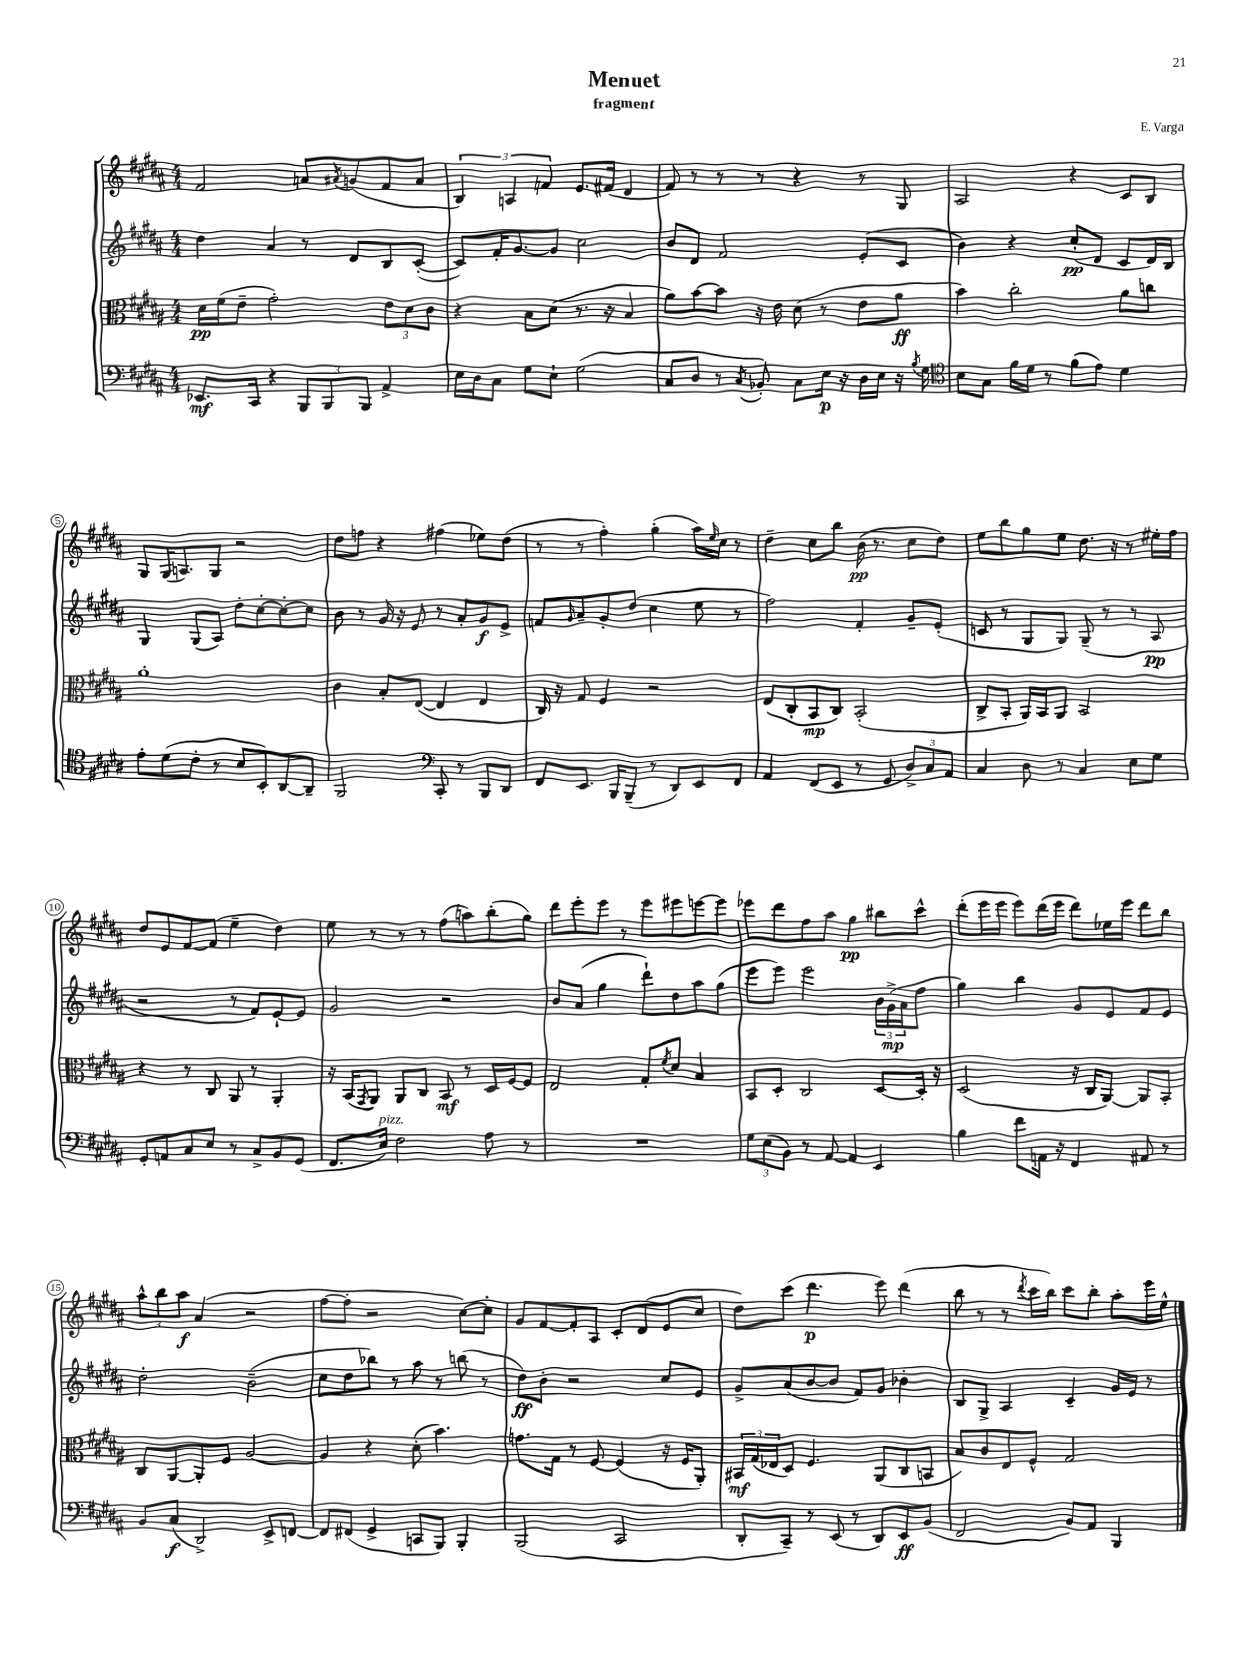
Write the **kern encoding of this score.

**kern	**kern	**kern	**kern
*staff4	*staff3	*staff2	*staff1
*clefF4	*clefC3	*clefG2	*clefG2
*k[f#c#g#d#a#]	*k[f#c#g#d#a#]	*k[f#c#g#d#a#]	*k[f#c#g#d#a#]
*M4/4	*M4/4	*M4/4	*M4/4
8.EE-/L	16d#\LL	4dd#\	2f#/
.	(16f#\J	.	.
.	8e~\J	.	.
16CC#/Jk	.	.	.
4r	2g#'\)	4a#/	.
12BBB/L	.	8r	8a/L
12BBB/	.	.	.
.	.	.	8qa#/
.	.	8d#/L	(8g/
12BBB/J	.	.	.
4AA#^/	12e\L	8B/	8f#/
.	12d#\	.	.
.	.	([8c#'/J	8a#/J
.	12c#\J	.	.
=	=	=	=
16E\LL	4r	8c#/]L)	6B/)
16D#\J	.	.	.
8C#\J	.	16f#'/K	.
.	.	.	6A/
.	.	[8.g#/	.
8G#\L	8B\L	.	.
.	.	.	6f/
8E`\J	(8d#\J	8g#/]J	.
(2G#\	8.r	2cc#\	8.e/L
.	16r	.	(16f#/Jk
.	4B/	.	4d#/
=	=	=	=
8C#/L	8a#\L)	8b/L	8f#/)
8D#/J	[8b\	8d#/J	8r
8r	8b\]J	2f#/	8r
8qC#/	.	.	.
8BB-'/)	16r	.	8r
.	16e\	.	.
8C#\L	(8d#\	.	4r
16E\Jk	8r	.	.
16r	.	.	.
16D#\LL	8e\L	(8e'/L	8r
16E\JJ	.	.	.
16r	8a#\J	8c#/J	8G#/
8qB/	.	.	.
16G#\	.	.	.
=	=	=	=
*clefC4	*	*	*
8B\L	4b\)	4b\)	2A#/
8G#\J	.	.	.
16f#\LL	2cc#'\	4r	.
16d#\JJ	.	.	.
8r	.	.	.
(8f#\L	.	(8cc#'/L	4r
8e\J)	.	8d#/J	.
4d#\	8a#\L	8c#/L	8c#/L
.	8cc\J	16d#/L)	8B/J
.	.	16B/JJ	.
=	=	=	=
8e'\L	1a#'	4G#/	8G#/L
(8d#\	.	.	(16G#/K
.	.	.	8.A/)
8c#'\J	.	(8G#/L	.
8r	.	8A#/J)	8G#/J
8B/L	.	8dd#'\L	2r
8BB'/)	.	[8cc#'\	.
[8AA#/	.	8cc#'\_	.
8AA#~/]J	.	8cc#\]J	.
=	=	=	=
2FF#/	4c#\	8b\	8dd#\L
.	.	8r	8ff\J
.	8B'/L	16g#/	4r
.	.	16r	.
.	([8E/J	8e/	.
*clefF4	*	*	*
8CC#'/	4E/]	8r	(4ff#\
8r	.	8a#'/L	.
8BBB/L	4E/	8g#/	8ee-\L)
8DD#/J	.	8e^/J	(8dd#\J
=	=	=	=
8FF#/L	16C#/)	8f/L	8r
.	16r	.	.
.	.	16qqg#/	.
8.EE/J	8G#/	8a#~/	8r
.	4F#/	8g#'/	4ff#'\)
16BBB/LK	.	.	.
(8BBB~/J	.	(8dd#/J	.
8r	2r	4cc#\	(4gg#'\
8DD#/L)	.	.	.
8EE/	.	8ee\	16aa#\LL)
.	.	.	16qqee/
.	.	.	16cc#\JJ
8FF#/J	.	8r	8r
=	=	=	=
4AA#/	(8E/L	2ff#\)	4dd#~\
.	8C#'/	.	.
(8FF#/L	8BB/	.	8cc#\L
8EE/J	8C#/J)	.	8bb\J
8r	(2BB'/	4f#'/	(16b\
.	.	.	8.r
8GG#/	.	.	.
12D#^/L)	.	8g#~/L	8cc#\L
12C#/	.	.	.
.	.	(8e'/J	8dd#\J)
12AA#/J	.	.	.
=	=	=	=
4C#/	8C#^/L	8c/	8ee\L
.	8BB'/J	8r	8bb\
8D#\	16AA#/LL)	8G#/L	8gg#\
.	16BB/J	.	.
8r	8AA#/J	8G#/J)	8ee\J
4C#/	2BB/	(8G#~/	8.dd#\
.	.	8r	.
.	.	.	16r
8E\L	.	8r	8r
8G#\J	.	8A#/	16ee#'\LL
.	.	.	16ff#\JJ
=	=	=	=
8GG#'/L	4r	2r	8dd#/L
8AA/	.	.	8e/
8C#/	8r	.	[8f#/
8E/J	8C#/	.	(8f#/]J
8r	8AA#/	8r	4ee~\
8C#^/L	8r	8f#/L)	.
8BB/	4AA#'/	[8e`/	4dd#\)
(8GG#/J	.	8e/]J	.
=	=	=	=
8.FF#/L	16r	2g#/	8ee\
.	(16BB/LK	.	.
.	8qGG#/	.	.
.	8AA#/J)	.	8r
16E/Jk)	.	.	.
2F#\	8AA#/L	.	8r
.	8C#/J	.	8r
.	8BB/	2r	(8ff#\L
.	8r	.	8aa\)
8A#\	16D#/LL	.	(8bb'\
.	[16F#/J	.	.
8r	8F#/]J	.	8gg#\J)
=	=	=	=
1r	2E/	8b/L	8ddd#\L
.	.	(8a#/J	8eee'\
.	.	4gg#\	8eee\J
.	.	.	8r
.	8G#'/L	8ddd#`\L)	8eee\L
.	8qf#/	.	.
.	8d#/J	8dd#\	8eee#\
.	4B/	8aa#\	[8eee\
.	.	(8gg#\J	8eee\]J
=	=	=	=
12G#\L	8BB/L	8eee\L	8eee-\L
(12E\	.	.	.
.	8D#'/J	8eee\J)	8ddd#\
12BB\J)	.	.	.
8r	2C#/	2eee\	8ff#\
[8AA#/	.	.	8aa#\J
4AA#/]	.	.	4gg#\
4EE/	[8D#/L	24b\LL	8bb#\L
.	.	(24g#^\	.
.	.	24a#\J	.
.	16D#'/]Jk	8ff#\J	8ccc#^^\J
.	16r	.	.
=	=	=	=
4B\	(2D#/	4gg#\)	(8ddd#'\L
.	.	.	16eee\L
.	.	.	16eee\JJ
8f#\L	.	4bb\	8eee\L)
16AA\Jk	.	.	(16ddd#\L
16r	.	.	16eee\JJ
4FF#/	16r	8g#/L	8ddd#\L)
.	16C#/LK	.	.
.	[8AA#/J)	8e/	16ee-\L
.	.	.	16eee\JJ
8AA#/	8AA#/]L	8f#/	8ddd#\L
8r	8BB'/J	8e/J	8bb\J
=	=	=	=
8BB/L	8C#/L	2dd#'\	12aa#^^\L
.	.	.	12bb\
(8C#/J	[8AA#/	.	.
.	.	.	12aa#\J
2DD#^/)	8AA#'/]	.	(4a#/
.	8F#/J	.	.
.	[2A#/	(2b~\	2r
8EE^/L	.	.	.
[8FF/J	.	.	.
=	=	=	=
8FF/]L	4A#/]	8cc#\L	[8ff#\L
(8FF#/J	.	8dd#\	8ff#'\]J
4GG#^/	4r	8bb-\J)	2r
.	.	8r	.
8CC/L	(8d#'\	8aa#\	.
8BBB/J)	4.b\)	8r	.
4BBB'/	.	(8bb\	[8cc#\L)
.	.	8r	8cc#'\]J
=	=	=	=
(2BBB/	8.g\L	8dd#\L)	8g#/L
.	.	8b'\J	[8f#/
.	16G#\Jk	.	.
.	8r	2r	8f#'/]
.	[8F#/	.	8A#/J
2CC#/	(4F#/]	.	8c#'/L
.	.	.	(8d#/
.	16r	8cc#/L	8e/
.	16F#/LK	.	.
.	8AA#'/J)	8e/J	8cc#/J
=	=	=	=
8DD#'/L	24BB#/LL	8g#^/L	8dd#\L)
.	(24G#/	.	.
.	24E-/J	.	.
8CC#~/J)	8D#/J)	(8a#/	(8ccc#\J
8r	4.F#/	[8b/	4.ddd#\
(8EE/	.	8b/]J	.
8r	.	8f#/L)	.
8DD#/L)	(8AA#/L	8g#/J	8eee\)
8EE/	8C#/	4b-'\	(4ddd#\
(8BB/J	8BB/J	.	.
=	=	=	=
2FF#/	8B/L)	8B/L	8bb\
.	8c#/	8G#^/J	8r
.	8E/	4A#/	8r
.	.	.	8qddd#/
.	8F#^^/J	.	16ccc#\LL
.	.	.	16bb\JJ)
8BB/L)	2G#/	4c#~/	8ccc#\L
8AA#/J	.	.	8bb'\J
4BBB/	.	16g#/LL	8aa#'\L
.	.	16e/JJ	.
.	.	8r	16eee\L
.	.	.	16ee^^\JJ
==	==	==	==
*-	*-	*-	*-
